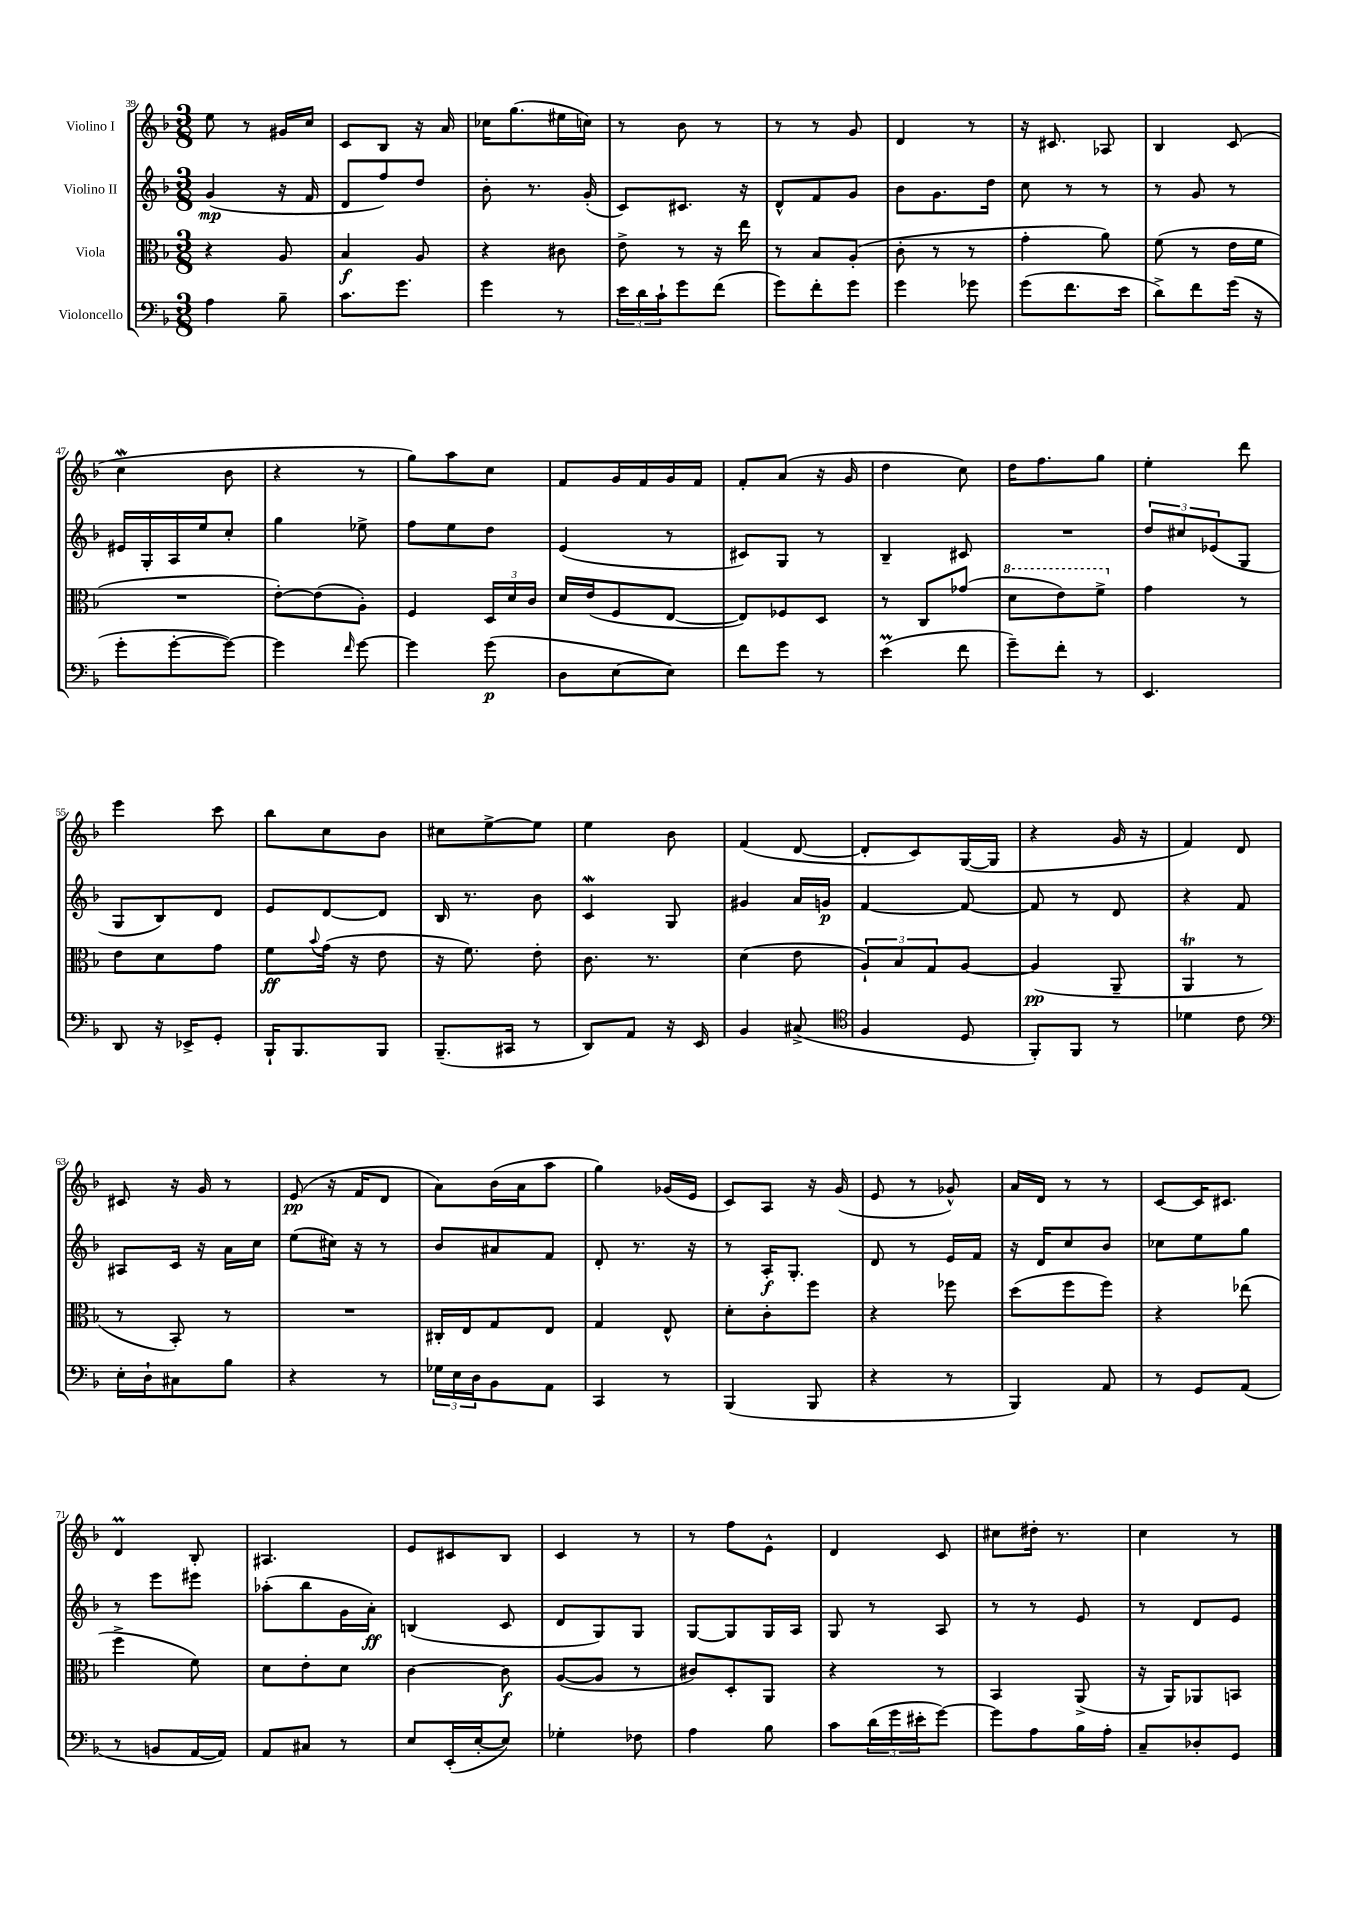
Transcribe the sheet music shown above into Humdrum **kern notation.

**kern	**kern	**kern	**kern
*staff4	*staff3	*staff2	*staff1
*clefF4	*clefC3	*clefG2	*clefG2
*k[b-]	*k[b-]	*k[b-]	*k[b-]
*M3/8	*M3/8	*M3/8	*M3/8
4A\	4r	(4g/	8ee\
.	.	.	8r
8B-~\	8A/	16r	16g#/LL
.	.	16f/	16cc/JJ
=	=	=	=
8.c\L	4B-/	8d/L	8c/L
.	.	8ff/)	8B-/J
8.g\J	.	.	.
.	8A/	8dd/J	16r
.	.	.	16a/
=	=	=	=
4g\	4r	8b-'\	16cc-\LK
.	.	.	(8.gg\
.	.	8.r	.
8r	8c#\	.	16ee#\L
.	.	(16g'/	16cc\JJ)
=	=	=	=
24e\LL	8e^\	8c/L)	8r
24d\	.	.	.
24c`\J	.	.	.
8g\	8r	8.c#/J	8b-\
(8f\J	16r	.	8r
.	16ee\	16r	.
=	=	=	=
8g\L)	8r	8d^^/L	8r
8f'\	8B-/L	8f/	8r
8g\J	(8A'/J	8g/J	8g/
=	=	=	=
4g\	8c'\	8b-\L	4d/
.	8r	8.g\	.
8g-\	8r	.	8r
.	.	16dd\Jk	.
=	=	=	=
(8g\L	4g'\	8cc\	16r
.	.	.	8.c#/
8.f\	.	8r	.
.	8a\)	8r	8A-/
16e\Jk	.	.	.
=	=	=	=
8d^\L)	(8f\	8r	4B-/
8f\	8r	8g/	.
(16g\Jk	16e\LL	8r	(8c/
16r	16f\JJ	.	.
=	=	=	=
8g'\L	4.r	16e#/LL	4cc\
.	.	16G'/	.
[8g'\	.	16A/	.
.	.	16ee/J	.
8g\_J)	.	8cc'/J	8b-\
=	=	=	=
4g\]	[8e'\L)	4gg\	4r
.	(8e\]	.	.
16qqf/	.	.	.
[8g\	8A'\J)	8ee-^\	8r
=	=	=	=
4g\]	4F/	8ff\L	8gg\L)
.	.	8ee\	8aa\
(8g\	24D/LL	8dd\J	8cc\J
.	24d/	.	.
.	24c/JJ	.	.
=	=	=	=
8D\L	16d/LL	(4e/	8f/L
.	(16e/J	.	.
[8E\	8F/	.	16g/L
.	.	.	16f/
8E\]J)	[8E/J	8r	16g/
.	.	.	16f/JJ
=	=	=	=
8f\L	8E/]L)	8c#/L)	8f'/L
8g\J	8F-/	8G/J	(8a/J
8r	8D/J	8r	16r
.	.	.	16g/
=	=	=	=
(4e\	8r	4B-~/	4dd\
.	8C/L	.	.
8f\	(8g-/J	8c#/	8cc\)
=	=	=	=
8g~\L)	8dd\L	4.r	16dd\LK
.	.	.	8.ff\
8f'\J	8ee\)	.	.
8r	8ff^\J	.	8gg\J
=	=	=	=
4.EE/	4g\	12dd/L	4ee'\
.	.	12cc#/	.
.	.	(12e-/	.
.	8r	8G/J	8ddd\
=	=	=	=
8DD/	8e\L	8G/L	4eee\
16r	8d\	8B-/)	.
16EE-^/LK	.	.	.
8GG'/J	8g\J	8d/J	8ccc\
=	=	=	=
16BBB-`/LK	8f\L	8e/L	8bb-\L
8.BBB-/	.	.	.
.	8qqb-/	.	.
.	(16g\Jk	[8d/	8cc\
.	16r	.	.
8BBB-/J	8e\	8d/]J	8b-\J
=	=	=	=
(8.BBB-~/L	16r	16B-/	8cc#\L
.	8.f\)	8.r	.
.	.	.	[8ee^\
16CC#/Jk	.	.	.
8r	8e'\	8b-\	8ee\]J
=	=	=	=
8DD/L)	8.c\	4c/	4ee\
8AA/J	.	.	.
.	8.r	.	.
16r	.	8G/	8b-\
16EE/	.	.	.
=	=	=	=
4BB-/	(4d\	4g#/	(4f/
(8C#^/	8e\	16a/LL	[8d/
.	.	16g/JJ	.
=	=	=	=
*clefC4	*	*	*
4F/	12A`/L)	[4f/	8d'/]L
.	12B-/	.	.
.	.	.	8c/)
.	12G/	.	.
8D/	[8A/J	8f/_	([16G/L
.	.	.	16G/]JJ
=	=	=	=
8FF'/L)	(4A/]	8f/]	4r
8FF/J	.	8r	.
8r	8AA~/	8d/	16g/
.	.	.	16r
=	=	=	=
4d-\	4AA/	4r	4f/)
8c\	8r	8f/	8d/
=	=	=	=
*clefF4	*	*	*
16E'\LL	8r	8A#/L	8c#/
16D`\J	.	.	.
8C#\	8BB-'/)	16c/Jk	16r
.	.	16r	16g/
8B-\J	8r	16a\LL	8r
.	.	16cc\JJ	.
=	=	=	=
4r	4.r	(8ee\L	(8e/
.	.	16cc#\Jk)	16r
.	.	16r	16f/LK
8r	.	8r	8d/J
=	=	=	=
24G-\LL	16C#'/LL	8b-/L	8a\L)
24E\	.	.	.
.	16E/J	.	.
24D\J	.	.	.
8BB-\	8G/	8a#/	(16b-\L
.	.	.	16a\J
8AA\J	8E/J	8f/J	8aa\J
=	=	=	=
4CC/	4G/	8d'/	4gg\)
.	.	8.r	.
8r	8E^^/	.	(16g-/LL
.	.	16r	16e/JJ
=	=	=	=
(4BBB-/	8d'\L	8r	8c/L)
.	8c'\	16A'/LK	8A/J
.	.	8.G'/J	.
8BBB-/	8ff\J	.	16r
.	.	.	(16g/
=	=	=	=
4r	4r	8d/	8e/
.	.	8r	8r
8r	8ff-\	16e/LL	8g-^^/)
.	.	16f/JJ	.
=	=	=	=
4BBB-/)	(8dd\L	16r	16a/LL
.	.	16d/LK	16d/JJ
.	8ff\	8cc/	8r
8AA/	8ff\J)	8b-/J	8r
=	=	=	=
8r	4r	8cc-\L	[8c/L
8GG/L	.	8ee\	16c/]K
.	.	.	8.c#/J
(8AA/J	(8ee-\	8gg\J	.
=	=	=	=
8r	4ff^\	8r	4d/
8BB/L	.	8eee\L	.
[16AA/L	8f\)	8eee#\J	8B-'/
16AA/]JJ)	.	.	.
=	=	=	=
8AA/L	8d\L	(8aa-'\L	4.A#/
8C#/J	8e'\	8bb-\	.
8r	8d\J	16g\L	.
.	.	16a'\JJ)	.
=	=	=	=
8E/L	[4c\	(4B/	8e/L
(16EE'/L	.	.	8c#/
[16E'/J	.	.	.
8E/]J)	8c\]	8c/	8B-/J
=	=	=	=
4G-'\	([8A/L	8d/L	4c/
.	8A/]J	8G/)	.
8F-\	8r	8G/J	8r
=	=	=	=
4A\	8c#/L)	[8G/L	8r
.	8D'/	8G/]	8ff\L
8B-\	8AA/J	16G/L	8e^^\J
.	.	16A/JJ	.
=	=	=	=
8c\L	4r	8G/	4d/
(24d\L	.	8r	.
24g\	.	.	.
24e#'\J	.	.	.
[8g\J)	8r	8A/	8c/
=	=	=	=
8g\]L	4BB-/	8r	8cc#\L
8A\	.	8r	16dd#'\Jk
.	.	.	8.r
16B-\L	(8AA^/	8e/	.
16A'\JJ	.	.	.
=	=	=	=
8C~/L	16r	8r	4cc\
.	16AA/LK)	.	.
8D-'/	8AA-/	8d/L	.
8GG/J	8BB/J	8e/J	8r
==	==	==	==
*-	*-	*-	*-
